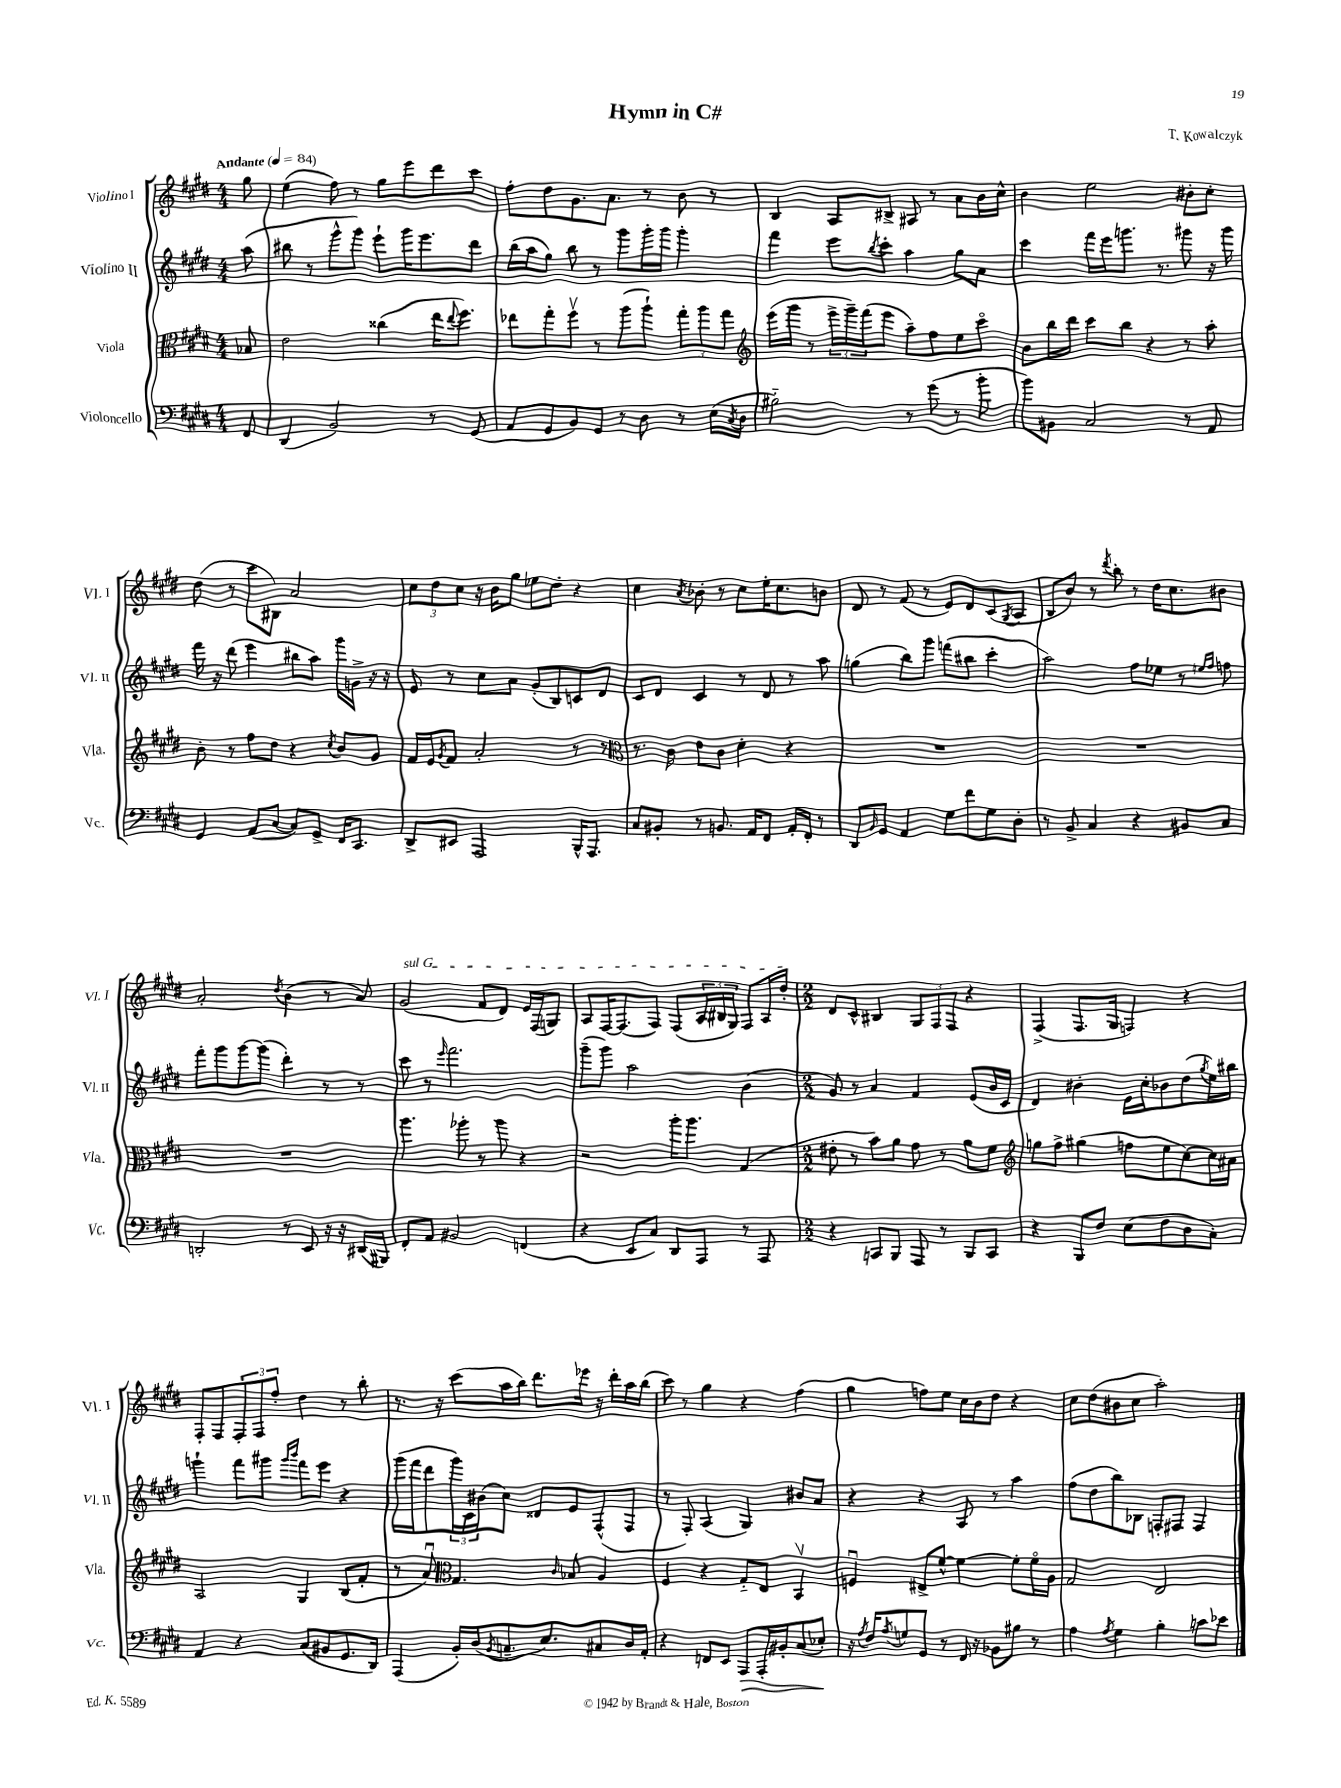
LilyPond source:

\header { title = "Hymn in C#" composer = "T. Kowalczyk" }
<<
\new StaffGroup <<
\new Staff = "s0" \with { instrumentName = "Violino I" shortInstrumentName = "Vl. I" } {
    \clef treble \key e \major \numericTimeSignature \time 4/4 \partial 8 \tempo "Andante" 4 = 84
    gis''8 |
    e''4( fis''8) r8 gis''8 e'''8 dis'''8 cis'''8 |
    fis''8-. dis''8 gis'8. a'8. r8 b'8 r8 |
    b4 a8 bis8-> ais8 r8 a'8 b'16 cis''16-^ |
    b'4 e''2 bis'8-. cis''8-. |
    dis''8( r8 cis'''8 bis8) a'2 |
    \tuplet 3/2 { cis''8 dis''8 cis''8 } r16 b'16 gis''8 ees''8 dis''8-. r4 |
    cis''4 \acciaccatura { a'8 } bes'8-. r8 cis''8 e''16-. cis''8. b'8 |
    dis'8 r8 fis'8( r8 e'8) dis'8 cis'8( \acciaccatura { gis8 } a8 |
    b8 b'8) r8 \acciaccatura { dis'''8 } b''8-. r8 dis''16 cis''8. bis'8 |
    a'2-. \acciaccatura { dis''8 } b'4( r8 a'8) |
    \once \override TextSpanner.bound-details.left.text = \markup { \italic "sul G" } gis'2\startTextSpan( fis'8 dis'8) e'16 fis16( g8) |
    a8 fis16~ fis8.( fis8) fis8( \tuplet 3/2 { a16 bis16 gis16) } fis8 a16 dis''16-.\stopTextSpan |
    \numericTimeSignature \time 2/2 dis'8 cis'8-^ bis4 \tuplet 3/2 { gis8 fis8 fis8 } r4 |
    fis4->( fis8. gis16 f4) r4 |
    fis8-. fis8 \tuplet 3/2 { fis8-. fis8 fis''8-. } dis''4 r8 b''8-. |
    r8. r16 cis'''8( a''16 b''16) dis'''8. ees'''16 r16 dis'''16-. a''16 b''16( |
    cis'''8) r8 gis''4 r4 fis''4( |
    gis''4 f''8) e''8 cis''16 b'16 dis''8 r4 |
    cis''8 dis''8( bis'8 cis''8 a''2-.) \bar "|." |
}
\new Staff = "s1" \with { instrumentName = "Violino II" shortInstrumentName = "Vl. II" } {
    \clef treble \key e \major \numericTimeSignature \time 4/4 \partial 8
    a''8( |
    bis''8 r8 gis'''8-^ gis'''8) e'''8-! gis'''16 e'''8. dis'''8 |
    b''16( a''16 gis''8) b''8 r8 gis'''8 gis'''16-. gis'''16 gis'''4-. |
    fis'''4 e'''8 \acciaccatura { b''8 } cis'''8-. a''4 gis''8 a'8 |
    cis'''4 fis'''16 e'''16 g'''8. r8. gis'''8 r16 gis'''16 |
    fis'''16 r16 dis'''8( e'''4 bis''8 a''8) gis'''16 g'16-> r16 r16 |
    e'8 r8 cis''8 a'8 gis'8-.( b8) c'8 dis'8 |
    cis'8 dis'8 cis'4 r8 dis'8 r8 a''8 |
    g''4( b''8) gis'''8 f'''8( bis''8 cis'''4-. |
    a''2) fis''8 ees''8 r8 \grace { e''16 fis''16 } f''8 |
    fis'''8-. gis'''8 gis'''8~ gis'''8( dis'''4-.) r8 r8 |
    cis'''8 r8 \grace { e'''16 } fis'''2. |
    gis'''8--( gis'''8) a''2 b'4( |
    \numericTimeSignature \time 2/2 gis'8) r8 a'4 fis'4 e'8( b'16 cis'16 |
    dis'4) bis'4-. e'16 cis''16-. bes'8 dis''8( \acciaccatura { gis''8 } e''16) bis''16 |
    g'''4-! fis'''8 gis'''8 \grace { gis'''16 b'''16 } fis'''8 e'''8 r4 |
    gis'''16( fis'''16 dis'''8 \tuplet 3/2 { gis'''16) cis'16 bis'16( } cis''8) disis'8 e'8 fis8-^( fis8 |
    r8 fis8-.) a4( gis4) bis'8 a'8 |
    r4 r4 a8 r8 a''4 |
    fis''8( dis''8 b''8) bes8 f8-. fis8 fis4 \bar "|." |
}
\new Staff = "s2" \with { instrumentName = "Viola" shortInstrumentName = "Vla." } {
    \clef alto \key e \major \numericTimeSignature \time 4/4 \partial 8
    bes8 |
    e'2 cisis''4( e''16 \appoggiatura { e''8 } fis''8.) |
    ees''8 gis''8-. fis''8\upbow r8 a''8( a''8-!) \tuplet 3/2 { gis''8-. a''8 gis''8 } |
    \clef treble e'''16( gis'''16 r8 \tuplet 3/2 { e'''16-> gis'''16--) fis'''16( } e'''8 a''8--) fis''8 e''8 cis'''8\flageolet |
    b'8 b''16 dis'''16 cis'''8 b''8 r4 r8 a''8-. |
    b'8-. r8 fis''8 dis''8 r4 \acciaccatura { cis''8 } b'8 gis'8 |
    fis'16 e'16 \acciaccatura { gis'8 } fis'8 a'2-. r8 r8 |
    \clef alto r8. cis'16 e'8 cis'8 dis'4-. r4 |
    R1 |
    R1 |
    R1 |
    a''4. aes''8-. r8 aes''8 r4 |
    r2 a''16-. a''8. gis4( |
    \numericTimeSignature \time 2/2 eis'8-. r8 b'8) a'8 gis'8 r8 a'8 fis'8 |
    \clef treble g''8 fis''8-> gis''4( f''8 e''8 cis''8~) cis''16 ais'16 |
    a2 gis4 b8( fis'8-. |
    r8 a'8\downbow) \clef alto gis4. \grace { cis'16 } bes8 a4 |
    fis4 r4 gis8-_ e8 b,4\upbow |
    f4\downbow eis8-> fis'8~-^ fis'4~ fis'8-. fis'16\flageolet a16 |
    gis2 e2 \bar "|." |
}
\new Staff = "s3" \with { instrumentName = "Violoncello" shortInstrumentName = "Vc." } {
    \clef bass \key e \major \numericTimeSignature \time 4/4 \partial 8
    fis,8 |
    dis,4( b,2) r8 gis,8( |
    a,8 gis,8 b,8) gis,8 r8 dis8 r8 e16( \acciaccatura { cis8 } dis16 |
    bis2-_) r8 gis'8( r8 b'8-. |
    b'8) bis,8 cis2 r8 a,8 |
    gis,4 a,8( cis8~ cis8) gis,8-> fis,16 cis,8. |
    dis,8-> eis,8 a,,2 b,,16-^ a,,8. |
    cis8 bis,8-. r8 b,8. a,16 fis,8 a,16-. fis,16-. r8 |
    dis,8 \grace { b,16 } gis,8 a,4 gis8 fis'8 gis8 dis8-. |
    r8 b,8-> cis4 r4 bis,8 cis8 |
    d,2-. r8 e,8 r16 r16 dis,16( bis,,16) |
    fis,8-. a,8 bis,2 f,4( |
    r4 e,8 cis8) dis,8 a,,8 r8 a,,8 |
    \numericTimeSignature \time 2/2 r4 c,8 b,,8 a,,8 r8 b,,8 c,8 |
    r4 b,,8 fis8 e8( fis8 dis8 cis8-.) |
    a,4 r4 cis8( bis,8 gis,8. dis,16) |
    a,,4( b,16-.) dis16( \acciaccatura { b,8 } c8.-- e8.) cis8 dis16 a,16-. |
    r4 f,8 e,8 a,,8\> a,,16-. bis,16-. cis8( ees8-.\!) |
    r16 \acciaccatura { a8 } fis16 \acciaccatura { a8 } g8 gis,8 r8 fis,16 r16 bes,8 bis8 r8 |
    a4 \acciaccatura { a8 } gis4 b4-. c'8 ees'8 \bar "|." |
}
>>
>>
\layout { \context { \Score \remove "Bar_number_engraver" } }
